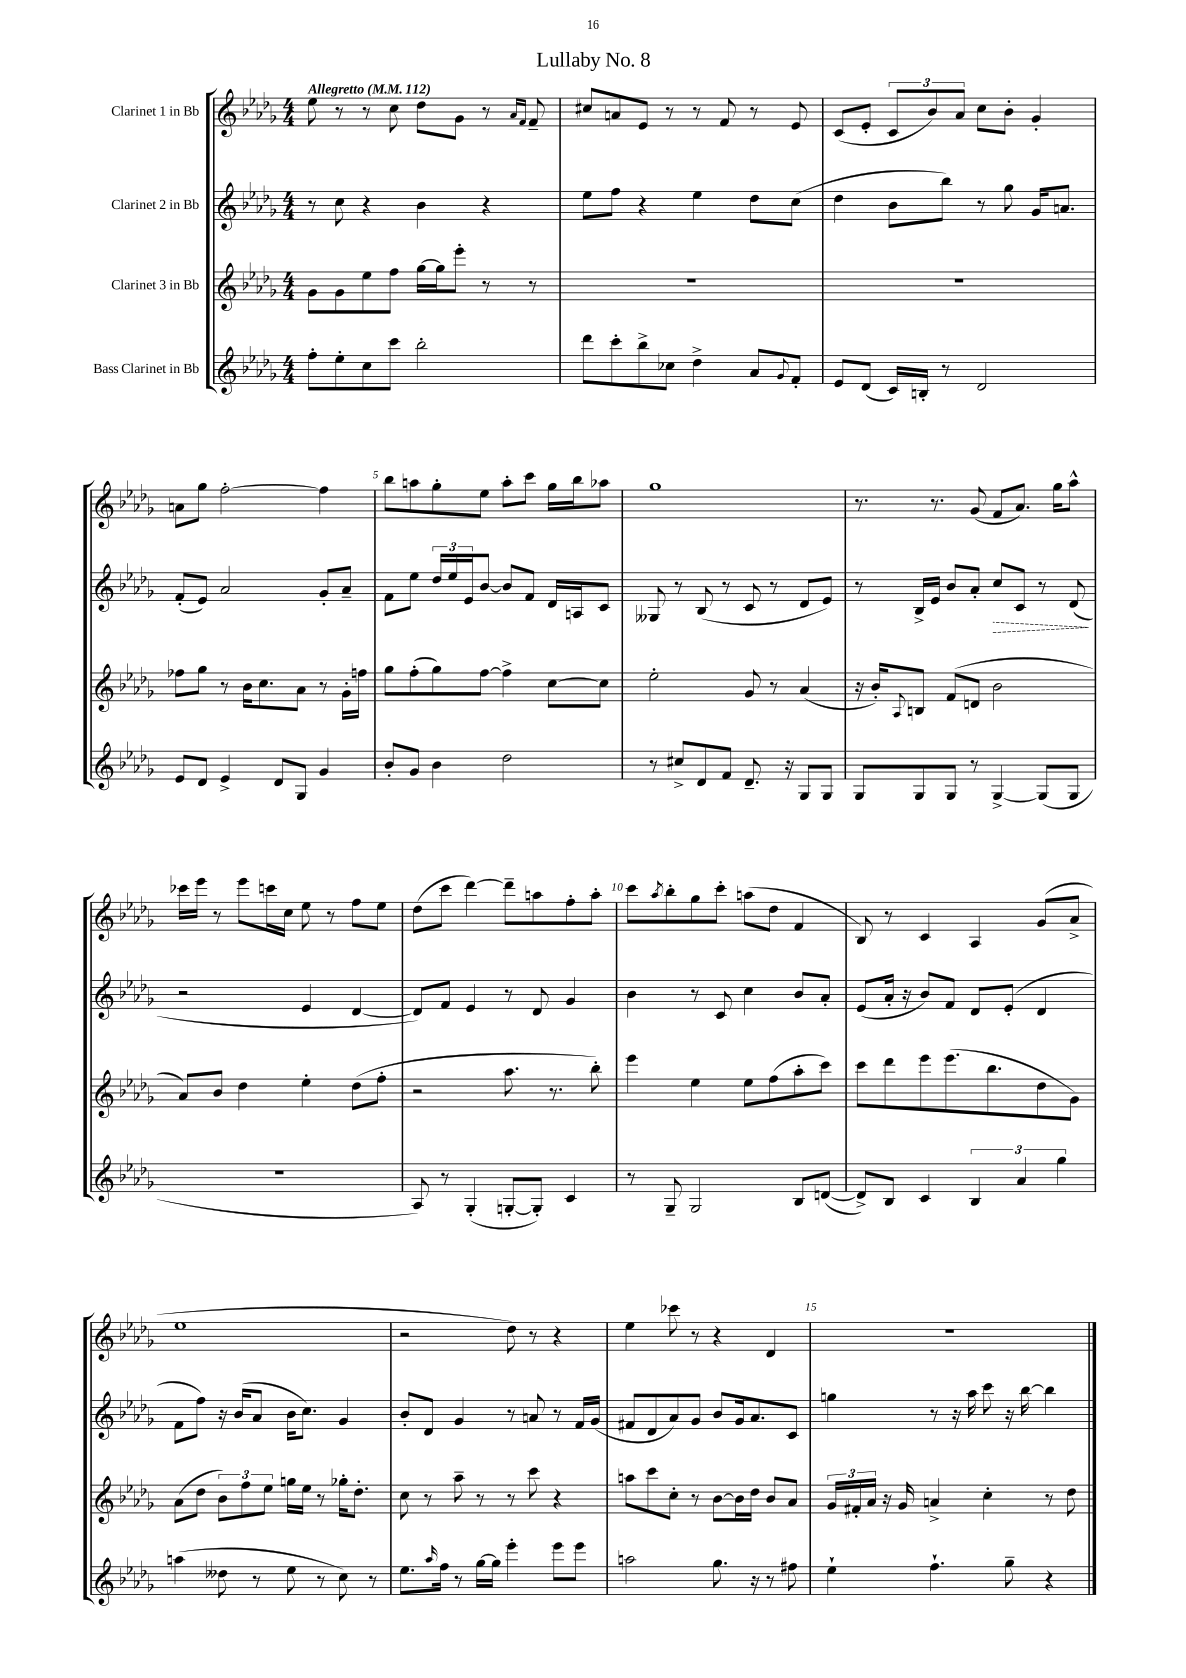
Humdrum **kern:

**kern	**kern	**kern	**kern
*staff4	*staff3	*staff2	*staff1
*clefG2	*clefG2	*clefG2	*clefG2
*k[b-e-a-d-g-]	*k[b-e-a-d-g-]	*k[b-e-a-d-g-]	*k[b-e-a-d-g-]
*M4/4	*M4/4	*M4/4	*M4/4
*MM112	*MM112	*MM112	*MM112
8ff'\L	8g-\L	8r	8ee-\
8ee-'\	8g-\	8cc\	8r
8cc\	8ee-\	4r	8r
8ccc\J	8ff\J	.	8cc\
2bb-'\	[16gg-\LL	4b-\	8dd-\L
.	16gg-\]J	.	.
.	8eee-'\J	.	8g-\J
.	8r	4r	8r
.	.	.	16qqa-/LL
.	.	.	16qqf/JJ
.	8r	.	8f~/
=	=	=	=
8ddd-\L	1r	8ee-\L	8cc#/L
8ccc'\	.	8ff\J	8a/
8bb-^\	.	4r	8e-/J
8cc-\J	.	.	8r
4dd-^\	.	4ee-\	8r
.	.	.	8f/
8a-/L	.	8dd-\L	8r
8qqg-/	.	.	.
8f'/J	.	(8cc\J	8e-/
=	=	=	=
8e-/L	1r	4dd-\	(8c/L
(8d-/J	.	.	8e-'/J
16c/LL)	.	8b-\L	12c/L
16B'/JJ	.	.	.
.	.	.	12b-/)
8r	.	8bb-\J)	.
.	.	.	12a-/J
2d-/	.	8r	8cc\L
.	.	8gg-\	8b-'\J
.	.	16g-/LK	4g-'/
.	.	8.a/J	.
=	=	=	=
8e-/L	8ff-\L	(8f'/L	8a\L
8d-/J	8gg-\J	8e-/J)	8gg-\J
4e-^/	8r	2a-/	[2ff'\
.	16b-\LK	.	.
.	8.cc\	.	.
8d-/L	.	.	.
8G-/J	8a-\J	.	.
4g-/	8r	8g-'/L	4ff\]
.	16g-'\LL	8a-~/J	.
.	16ff\JJ	.	.
=	=	=	=
8b-'/L	8gg-\L	8f\L	8bb-\L
8g-/J	(8ff'\	8ee-\J	8aa\
4b-\	8gg-\)	24dd-/LL	8gg-'\
.	.	24ee-/	.
.	.	24e-/J	.
.	[8ff\J	[8b-/J	8ee-\J
2dd-\	4ff^\]	8b-/]L	8aa'\L
.	.	8f/J	8ccc\J
.	[8cc\L	16d-/LL	16gg-\LL
.	.	16A/J	16bb-\J
.	8cc\]J	8c/J	8aa-\J
=	=	=	=
8r	2ee-'\	8G--/	1gg-
8cc#^/L	.	8r	.
8d-/	.	(8B-/	.
8f/J	.	8r	.
8.d-~/	8g-/	8c/	.
.	8r	8r	.
16r	.	.	.
8G-/L	(4a-/	8d-/L	.
8G-/J	.	8e-/J)	.
=	=	=	=
8G-/L	16r	8r	8.r
.	16b-'/LK)	.	.
.	8qqA-/	.	.
8G-/	8B/J	16B-^/LL	.
.	.	16e-/JJ	8.r
8G-/J	(8f/L	8b-/L	.
8r	8d/J	8a-'/J	(8g-/
[4G-^/	2b-\	8cc/L	8f/L
.	.	8c/J	8.a-/J)
(8G-/]L	.	8r	.
.	.	.	16gg-\LK
8G-/J	.	(8d-/	8aa-^^\J
=	=	=	=
1r	8a-/L)	2r	16ccc-\LL
.	.	.	16eee-\JJ
.	8b-/J	.	8r
.	4dd-\	.	8eee-\L
.	.	.	16ccc\L
.	.	.	16cc\JJ
.	4ee-'\	4e-/	8ee-\
.	.	.	8r
.	(8dd-\L	[4d-/	8ff\L
.	8ff'\J	.	8ee-\J
=	=	=	=
8A-/)	2r	8d-/]L)	(8dd-\L
8r	.	8f/J	8ccc\J
(4G-'/	.	4e-/	[4ddd-\)
[8G'/L	8.aa-\	8r	8ddd-~\]L
8G'/]J)	.	8d-/	8aa\
.	8.r	.	.
4c/	.	4g-/	8ff'\
.	8bb-'\)	.	8aa'\J
=	=	=	=
8r	4eee-\	4b-\	8ccc\L
.	.	.	8qaa-/
8G-~/	.	.	8bb-'\
2G-/	4ee-\	8r	8gg-\
.	.	8c/	8ccc'\J
.	8ee-\L	4cc\	(8aa\L
.	(8ff\	.	8dd-\J
8B-/L	8aa-'\	8b-/L	4f/
([8d/J	8ccc\J)	8a-'/J	.
=	=	=	=
8d^/]L)	8ccc\L	(8e-/L	8B-/)
8B-/J	8ddd-\	16a-'/Jk	8r
.	.	16r	.
4c/	8eee-\	8b-/L)	4c/
.	(8.eee-\	8f/J	.
6B-/	.	8d-/L	4A-/
.	8.bb-\	.	.
.	.	(8e-'/J	.
6a-/	.	.	.
.	8dd-\	4d-/	(8g-/L
6gg-\	.	.	.
.	8g-\J)	.	8a-^/J
=	=	=	=
(4aa\	(8a-\L	8f\L	1ee-
.	8dd-\J	8ff\J)	.
8dd--\	12b-\L)	16r	.
.	.	(16b-/LK	.
.	12ff\	.	.
8r	.	8a-/J	.
.	12ee-\J	.	.
8ee-\	16gg\LL	16b-\LK	.
.	16ee-\JJ	8.cc\J)	.
8r	8r	.	.
8cc\)	16gg-'\LK	4g-/	.
.	8.dd-'\J	.	.
8r	.	.	.
=	=	=	=
8.ee-\L	8cc\	8b-'/L	2r
.	8r	8d-/J	.
16qqaa-/	.	.	.
16ff\Jk	.	.	.
8r	8aa-~\	4g-/	.
[16gg-\LL	8r	.	.
16gg-\]JJ	.	.	.
4eee-'\	8r	8r	8dd-\)
.	8ccc\	8a/	8r
8eee-\L	4r	8r	4r
8eee-\J	.	16f/LL	.
.	.	(16g-/JJ	.
=	=	=	=
2aa\	8aa\L	8f#/L	4ee-\
.	8ccc\	8d-/	.
.	8cc'\J	8a-/)	8ccc-\
.	8r	8g-/J	8r
8.gg-\	[8b-\L	8b-/L	4r
.	16b-\]L	16g-/k	.
16r	16dd-\JJ	8.a-/	.
8r	8b-/L	.	4d-/
8ff#\	8a-/J	8c/J	.
=	=	=	=
4ee-`\	24g-/LL	4gg\	1r
.	24f#'/	.	.
.	24a-/JJ	.	.
.	16r	.	.
.	16g-/	.	.
4.ff`\	4a^/	8r	.
.	.	16r	.
.	.	16aa-\	.
.	4cc'\	8ccc\	.
8gg-~\	.	16r	.
.	.	[16bb-\	.
4r	8r	4bb-\]	.
.	8dd-\	.	.
==	==	==	==
*-	*-	*-	*-
